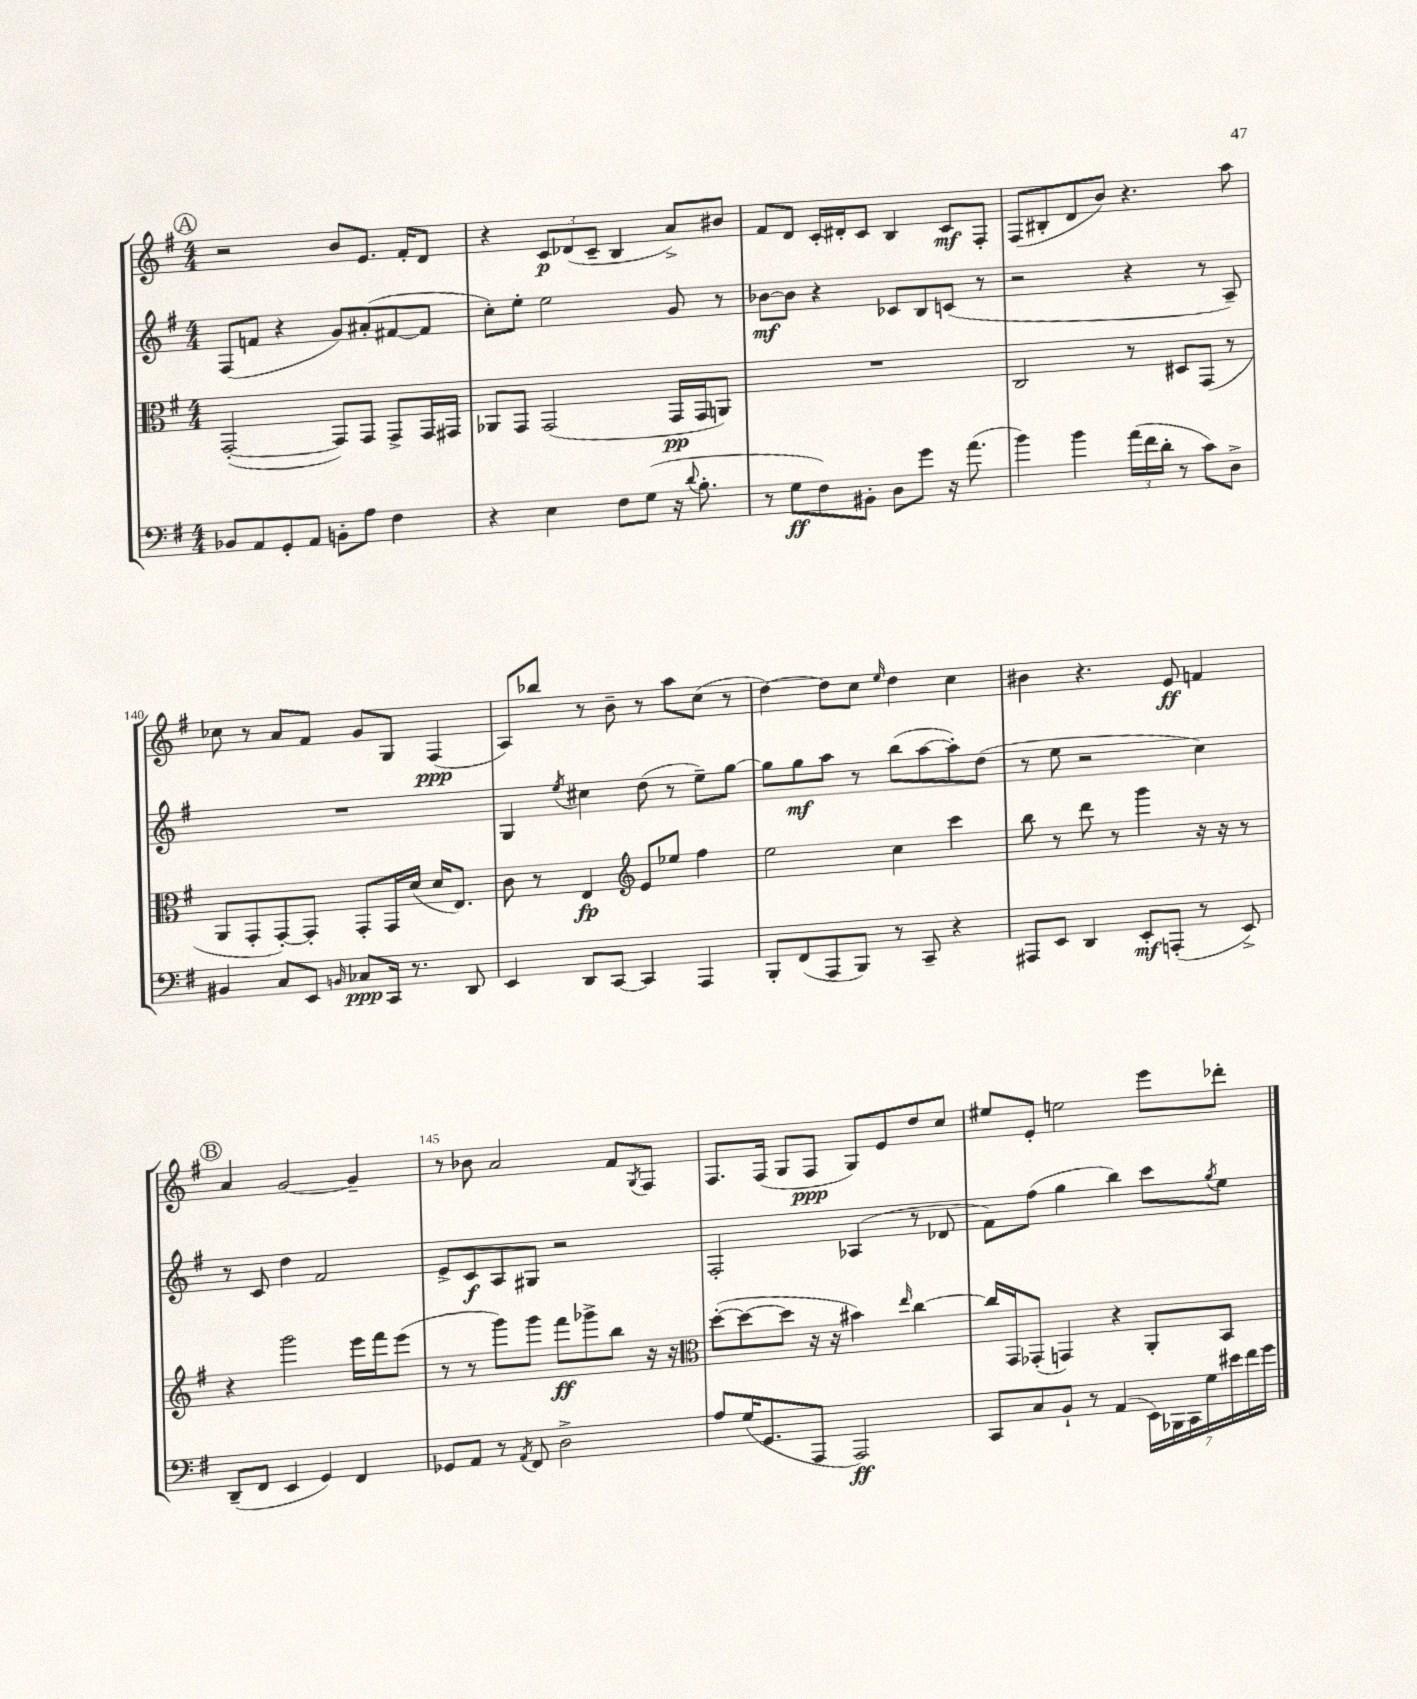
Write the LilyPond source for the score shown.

<<
\new StaffGroup <<
\new Staff = "s0" {
    \clef treble \key g \major \numericTimeSignature \time 4/4
    \mark \markup { \circle "A" } r2 b'8 e'8. fis'16-. d'8 |
    r4 \tuplet 3/2 { c'8\p des'8( c'8-- } b4 a'8->) bis'8 |
    fis'8 d'8 c'16-. dis'16-. c'8 b4 c'8\mf fis8-. |
    fis8( bis8-. d'8 b'8) r4. a''8 |
    ces''8 r8 a'8 fis'8 g'8 g8 fis4\ppp( |
    a8) bes''8 r8 b'8-- r8 a''8 c''8( r8 |
    d''4~) d''8 c''8 \grace { e''16 } d''4 c''4 |
    bis'4 r4. e'8\ff f'4 |
    \mark \markup { \circle "B" } a'4 g'2~ g'4-- |
    r8 bes'8 a'2 fis'8 \acciaccatura { g8 } fis8 |
    fis8. fis16( g8 fis8\ppp g8) e'8 d''8 c''8 |
    eis''8 e'8-. e''2 e'''8 des'''8-. \bar "|." |
}
\new Staff = "s1" {
    \clef treble \key g \major \numericTimeSignature \time 4/4
    \mark \markup { \circle "A" } fis8( f'8 r4 g'8) ais'8-.( fis'8~ fis'8 |
    c''8-.) e''8-. e''2 g'8 r8 |
    bes'8~\mf bes'8 r4 ces'8 b8 c'8( r8 |
    r2 r4 r8 a8--) |
    R1 |
    g4 \acciaccatura { e''8 } cis''4 d''8( r8 e''8--) g''8~ |
    g''8 g''8\mf a''8 r8 b''8( a''8~ a''8-.) d''8( |
    r8 e''8 r2 c''4) |
    \mark \markup { \circle "B" } r8 c'8 d''4 fis'2 |
    e'8-> c'8\f a8 gis8 r2 |
    fis2-. aes4( r8 des'8 |
    fis'8) fis''8( g''4 b''4) c'''8 \acciaccatura { g''8 } e''8 \bar "|." |
}
\new Staff = "s2" {
    \clef alto \key g \major \numericTimeSignature \time 4/4
    \mark \markup { \circle "A" } g,2~-.( g,8) g,8 g,8-> g,16 gis,16 |
    aes,8 g,8 g,2( g,16\pp g,16 a,8) |
    R1 |
    c2 r8 dis8 g,8( r8 |
    a,8 g,8-. g,8~-.) g,8-. g,8-. g,16 d'16( d'16 e8.) |
    c'8 r8 e4\fp \clef treble e'8 ees''8 fis''4 |
    e''2 c''4 c'''4 |
    b''8 r8 d'''8 r8 g'''4 r16 r16 r8 |
    \mark \markup { \circle "B" } r4 g'''2 e'''16 fis'''16 e'''8( |
    r8 r8 g'''8) g'''8 fis'''8\ff ges'''8-> b''8 r16 r16 |
    \clef alto d''8~-.( d''8~ d''8 r16 r16 bis'4) \grace { e''16 } c''4~ |
    c''16 g,16 ges,8-.( g,4) r4 a,8-. b,8 \bar "|." |
}
\new Staff = "s3" {
    \clef bass \key g \major \numericTimeSignature \time 4/4
    \mark \markup { \circle "A" } bes,8 a,8 g,8-. a,8 b,8-. a8 fis4 |
    r4 e4 fis8 g8( r16 \appoggiatura { d'8 } b8.-. |
    r8 g8\ff fis8) bis,8-. d8 g'8 r16 a'8.( |
    b'4) b'4 \tuplet 3/2 { a'16( fis'16 d'16-. } r8 c'8) d8-> |
    bis,4 c8 e,8 \grace { b,16 } ces8\ppp c,16 r8. d,8 |
    e,4 d,8 c,8~ c,4 a,,4 |
    b,,8-. fis,8( a,,8 b,,8) r8 c,8-- r4 |
    ais,,8 e,8 d,4 e,8-.\mf a,,8-.( r8 e,8->) |
    \mark \markup { \circle "B" } d,8--( fis,8 e,4 g,4) fis,4 |
    ges,8 a,8 r8 \acciaccatura { a,8 } fis,8 d2-> |
    a8 g16( g,8. a,,8 a,,2\ff) |
    c,8 c8 b,8-! r8 a,4( \tuplet 7/4 { e,16) bes,,16 c,16 g16 eis'16 fis'16 g'16 } \bar "|." |
}
>>
>>
\layout { \context { \Score currentBarNumber = #136 \override BarNumber.break-visibility = ##(#f #t #t) barNumberVisibility = #(every-nth-bar-number-visible 5) } }
